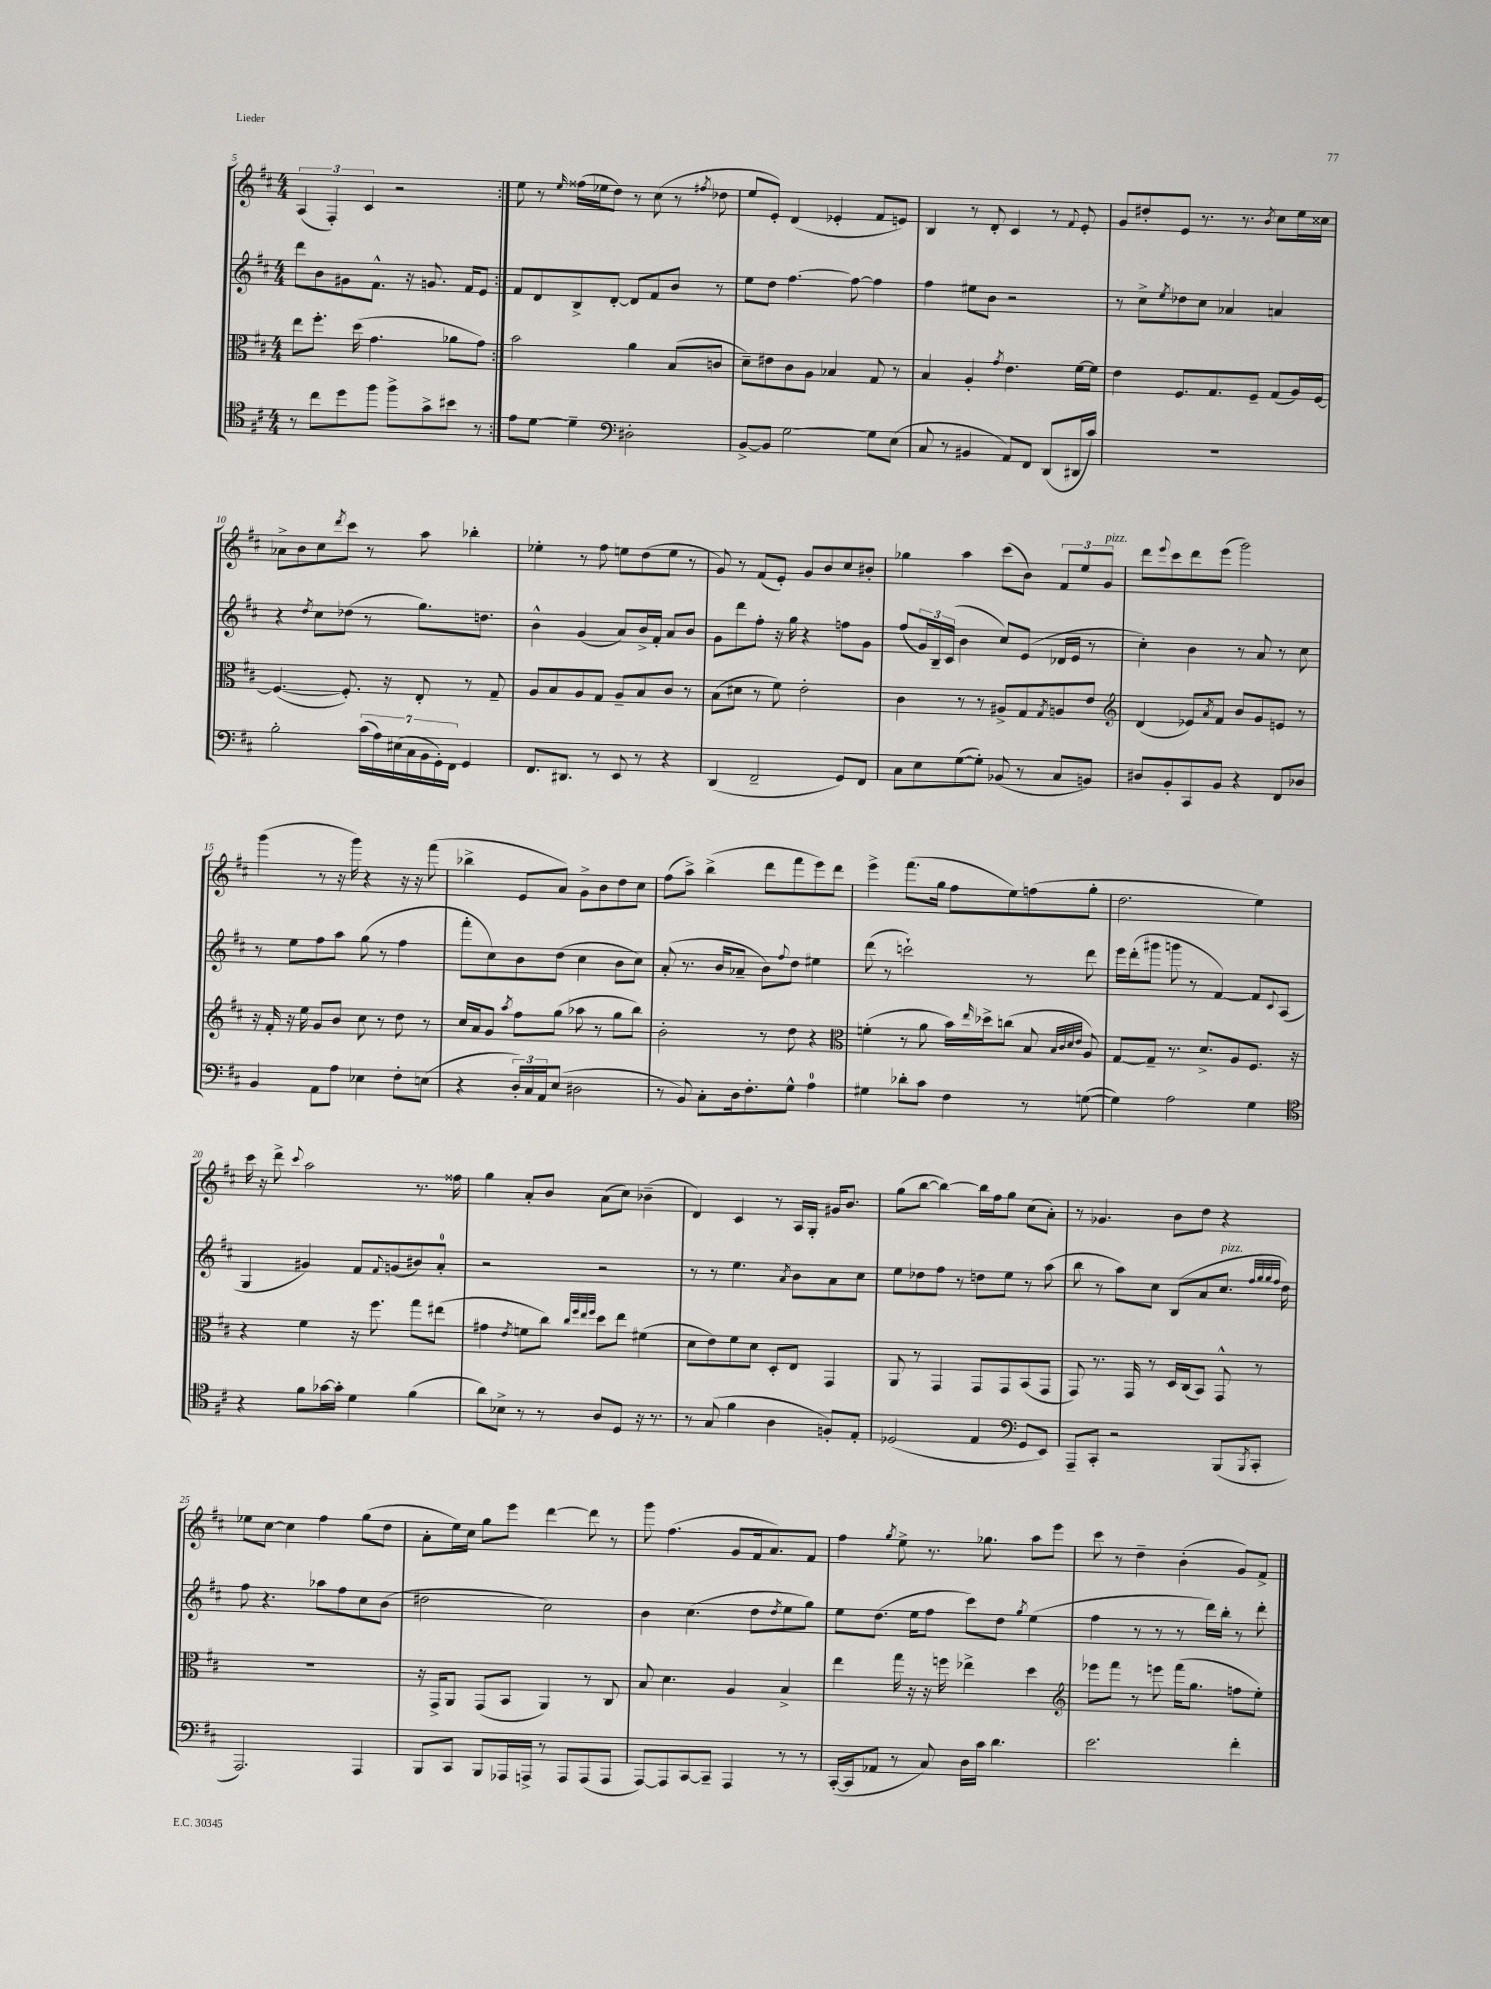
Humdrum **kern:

**kern	**kern	**kern	**kern
*staff4	*staff3	*staff2	*staff1
*clefC4	*clefC3	*clefG2	*clefG2
*k[f#c#]	*k[f#c#]	*k[f#c#]	*k[f#c#]
*M4/4	*M4/4	*M4/4	*M4/4
8r	8ee	8ddd	(6A
8cc#	8.ff#'	8b	.
.	.	.	6F#')
8dd	.	8g#	.
.	(16dd	.	.
.	.	.	6c#
8ff#	4.g	8.f#^^	.
8ff#^	.	.	2r
.	.	16r	.
8g^	.	8.g	.
8b#	8a-	.	.
.	.	16f#	.
8r	8g)	8e	.
=:|!	=:|!	=:|!	=:|!
8e	2b	8f#	8ee
[8d	.	8d	8r
.	.	.	16qqee
4d~]	.	8B^	(16ff##
.	.	.	16ee-
.	.	[8d'	8dd)
*clefF4	*	*	*
2D#'	4a	8d]	8r
.	.	8f#	(8cc#
.	(8B	8b	8r
.	.	.	8qff#
.	8c	8r	8dd-
=	=	=	=
[8BB^	8d~)	8ee	8ee
8BB]	8e#	8dd	8e')
[2G	8c#	[4.ff#	(4d
.	8A	.	.
.	4B-	.	4e-'
.	.	8ff#_	.
8G]	8G	4ff#]	8f#
(8E	8r	.	8e)
=	=	=	=
8C#	4B	4ff#	4B
8r	.	.	.
4BB#	4A'	8ee#	8r
.	.	8b	8d'
.	8qg	.	.
8AA)	4.e	2r	4c#
8FF#	.	.	.
(8DD	.	.	8r
.	.	.	8qqf#
16DD#	[16f#	.	8e'
16c#)	16f#]	.	.
=	=	=	=
1r	4e	8r	8g
.	.	8cc#^	8dd#'
.	.	8qee	.
.	8.F#	8dd-	8e
.	.	8cc#	8.r
.	8.G	.	.
.	.	4a-	.
.	.	.	8.r
.	8F#~	.	.
.	.	.	8qb
.	(8G	4a	8cc#
.	16A)	.	16ee
.	[16F#	.	16cc##
=	=	=	=
2B'	(4.F#_	4r	8a-^
.	.	.	8b
.	.	8qdd	.
.	.	8cc#	8cc#
.	.	.	8qddd
.	8.F#'])	(8dd-	8ccc#
(28c#	.	8r	8r
28A)	.	.	.
.	16r	.	.
(28E#	.	.	.
28C#	.	.	.
.	8E'	8.gg)	8aa
28BB	.	.	.
28GG')	.	.	.
28FF#	.	.	.
4GG	8r	.	4bb-'
.	.	8.dd	.
.	8G~	.	.
=	=	=	=
8.FF#	8A	4b^^	4ee-'
.	8B	.	.
8.DD#	.	.	.
.	8A	(4g	8r
8r	8G	.	8ff#
8EE	8A~	8a)	8ee
8r	8B	16b^	(8dd
.	.	16f#'	.
4r	8c#	8a	8ee
.	8r	8b	8r
=	=	=	=
(4DD	(8B	8g	8g)
.	8d#	8ddd	8r
2FF#~	8r	8ff#'	(8f#
.	8f#)	16r	8e')
.	.	16gg	.
.	2e'	4r	8g
.	.	.	8b
8GG)	.	8ff	8cc#
8FF#	.	8g	8b#'
=	=	=	=
8C#	4c#	(8ff#	4gg-
8E	.	24g)	.
.	.	24B~	.
.	.	(24c#	.
([8G	8r	4b	4aa
8G'])	8r	.	.
(8BB-	8A#^	8cc#)	(8ccc#
8r	8G	(8e	8b)
.	8qG	.	.
8C#	8A	16d-	12f#
.	.	16e	.
.	.	.	12ee
8BB)	8e	8r	.
.	.	.	12g
=	=	=	=
*	*clefG2	*	*
8D#	(4d	4cc#')	8ddd
.	.	.	8qqeee
8BB'	.	.	8ccc#
8CC#	8e-)	4b	8ddd
.	8qa	.	.
8BB	8f#	.	(8eee
4r	8b	8r	2ggg)
.	8g	8a	.
8FF#	8e	8r	.
8D-	8r	8cc#	.
=	=	=	=
4BB	16r	8r	(4ggg
.	16f#'	.	.
.	16r	8ee	.
.	16ee	.	.
8AA	8g	8ff#	8r
8A	8b	8aa	16r
.	.	.	16ggg)
4E-	8cc#	(8gg	4r
.	8r	8r	.
8F#'	8dd	4ff#	16r
.	.	.	16r
(8E	8r	.	(8fff#
=	=	=	=
4r	16cc#	8fff#'	4bb-^
.	16a	.	.
.	8g	8cc#)	.
.	8qaa	.	.
24D')	8ff#	8b	8e
24C#	.	.	.
24AA	.	.	.
(8E	(8gg	(8dd	8a)
2D#	8aa-	4cc#	8g^
.	8r	.	8b
.	8gg	8b	8dd
.	8bb)	8cc#)	8cc#
=	=	=	=
8r	2b'	(8a'	(8ff#
8BB)	.	8.r	8aa^)
8C#'	.	.	(4bb^
.	.	16b	.
16D	.	8a-~	.
8.F#'	.	.	.
.	8r	8b)	8ddd
.	.	8qqff#	.
8G^^	8dd	8dd	8fff#
4A	4r	4ee#	8eee)
.	.	.	8ddd
=	=	=	=
*	*clefC3	*	*
4G#	(4f'	(8ddd	4eee^
.	.	8r	.
8d-'	8r	2ccc`)	(8.fff#
8c#	8a	.	.
.	.	.	16gg
4F#	16b)	.	8ff#
.	16qqee	.	.
.	16dd-^	.	.
.	(8cc	.	8ee)
8r	8B	8r	(8ff
.	32qqB	.	.
.	32qqc#	.	.
.	32qqd	.	.
.	32qqe	.	.
([8G	8A)	8ddd	8gg'
=	=	=	=
4G])	[8G	16eee	2.dd
.	.	(16ddd'	.
.	8G~]	8ggg#	.
2A	8.r	8ggg	.
.	.	8r	.
.	8.d^	.	.
.	.	[4f#)	.
.	8A	.	.
4G	8.F#	8f#]	4ee)
.	.	8qqc#	.
.	.	(8A	.
.	16r	.	.
=	=	=	=
*clefC4	*	*	*
4r	4r	4G	16ccc#
.	.	.	16r
.	.	.	8ddd^
.	.	.	8qqccc#
8f#	4f#	4g#)	2aa
[16g-	.	.	.
16g-']	.	.	.
4d	16r	8f#	.
.	8.ff#	.	.
.	.	8qqf#	.
.	.	(8g	.
(4f#	8gg	8b#)	8.r
.	(8ee#	8a'	.
.	.	.	16ff##
=	=	=	=
8a)	4g#	2r	4gg
8B-^	.	.	.
.	8qe	.	.
8r	8f	.	8a'
8r	8cc#)	.	8b
.	32qqcc#	.	.
.	32qqff#	.	.
.	32qqee	.	.
.	32qqff#	.	.
8A	8dd	2r	(8a
8D	8ee	.	8cc#)
16r	(4f#	.	(4b-~
8.r	.	.	.
=	=	=	=
8r	8d	8r	4d)
(8G	8e)	8r	.
4f#	8f#	4.ee	4c#
.	8d	.	.
4A	8D'	.	8r
.	.	8qa	.
.	8E	8b	16A
.	.	.	16G'
8F')	4GG	8a	16g#
.	.	.	8.b
8E'	.	8cc#	.
=	=	=	=
(2D-	8AA	8ee	(8gg
.	8r	8dd-	[8bb
.	4GG	8ff#	4bb_)
.	.	8r	.
4E	8GG	8dd	16bb]
.	.	.	16ff#
.	8GG	8ee	8gg
*clefF4	*	*	*
8GG	(8BB	8r	(8cc#
8EE)	8GG	(8aa	8a')
=	=	=	=
8AAA~	8GG)	8bb	8r
8CC#'	8.r	8r	4.g-
2r	.	8aa)	.
.	16GG	.	.
.	8r	8cc#	.
.	16D	(8B	8b
.	(16C#	.	.
.	8BB)	8a	8dd
(8BBB	8GG^^	8.cc#	4r
8qBBB	.	.	.
8CC#'	8r	.	.
.	.	32qqff#	.
.	.	32qqgg	.
.	.	32qqgg	.
.	.	32qqff#	.
.	.	16dd)	.
=	=	=	=
2.AAA)	1r	8ff#	8ee-
.	.	4.r	[8cc#
.	.	.	4cc#]
.	.	8aa-	4ff#
.	.	8ff#	.
4AAA	.	8cc#	(8gg
.	.	(8b	8dd
=	=	=	=
8BBB	16r	2dd#	8a'
.	16GG^	.	.
8CC#	8AA	.	16ee)
.	.	.	16cc#
8BBB	(8GG	.	8gg
16AAA-	8BB	.	8eee
16AAA^	.	.	.
8r	4AA)	2cc#)	[4ddd
8AAA	.	.	.
(8AAA	8r	.	8ddd]
8AAA	8C#	.	8r
=	=	=	=
[8AAA)	8B	4b	8ggg
8AAA]	4.d	.	(4.ff#
[8CC#	.	(4.cc#	.
8CC#~]	.	.	.
4AAA	4A	.	8g
.	.	8dd	16f#
.	.	.	8.a)
.	.	8qdd	.
8r	4B^	8ee	.
8r	.	8gg)	8f#
=	=	=	=
([16CC#'	4ee	8ee	4ff#
16CC#]	.	.	.
8AA-	.	(8.dd	.
.	.	.	8qgg
8r	16gg	.	8ee^
.	16r	16ee	.
8C#)	16r	8ff#	8.r
.	16ff	.	.
16D	4ee-^	8ccc#)	.
16c#	.	.	8.gg-
4.d	.	8dd	.
.	.	8qgg	.
.	4dd	(4ee	8aa
.	.	.	8eee
=	=	=	=
*	*clefG2	*	*
2.e	8eee-	4ff#	8ccc#
.	8fff#	.	8r
.	8r	8r	4dd~
.	8eee	8r	.
.	(16fff#	8r	(4b'
.	8.gg	.	.
.	.	16ddd)	.
.	.	16bb'	.
4f#'	8ff	8r	8g)
.	8ee')	8ddd'	8f#^
==	==	==	==
*-	*-	*-	*-
